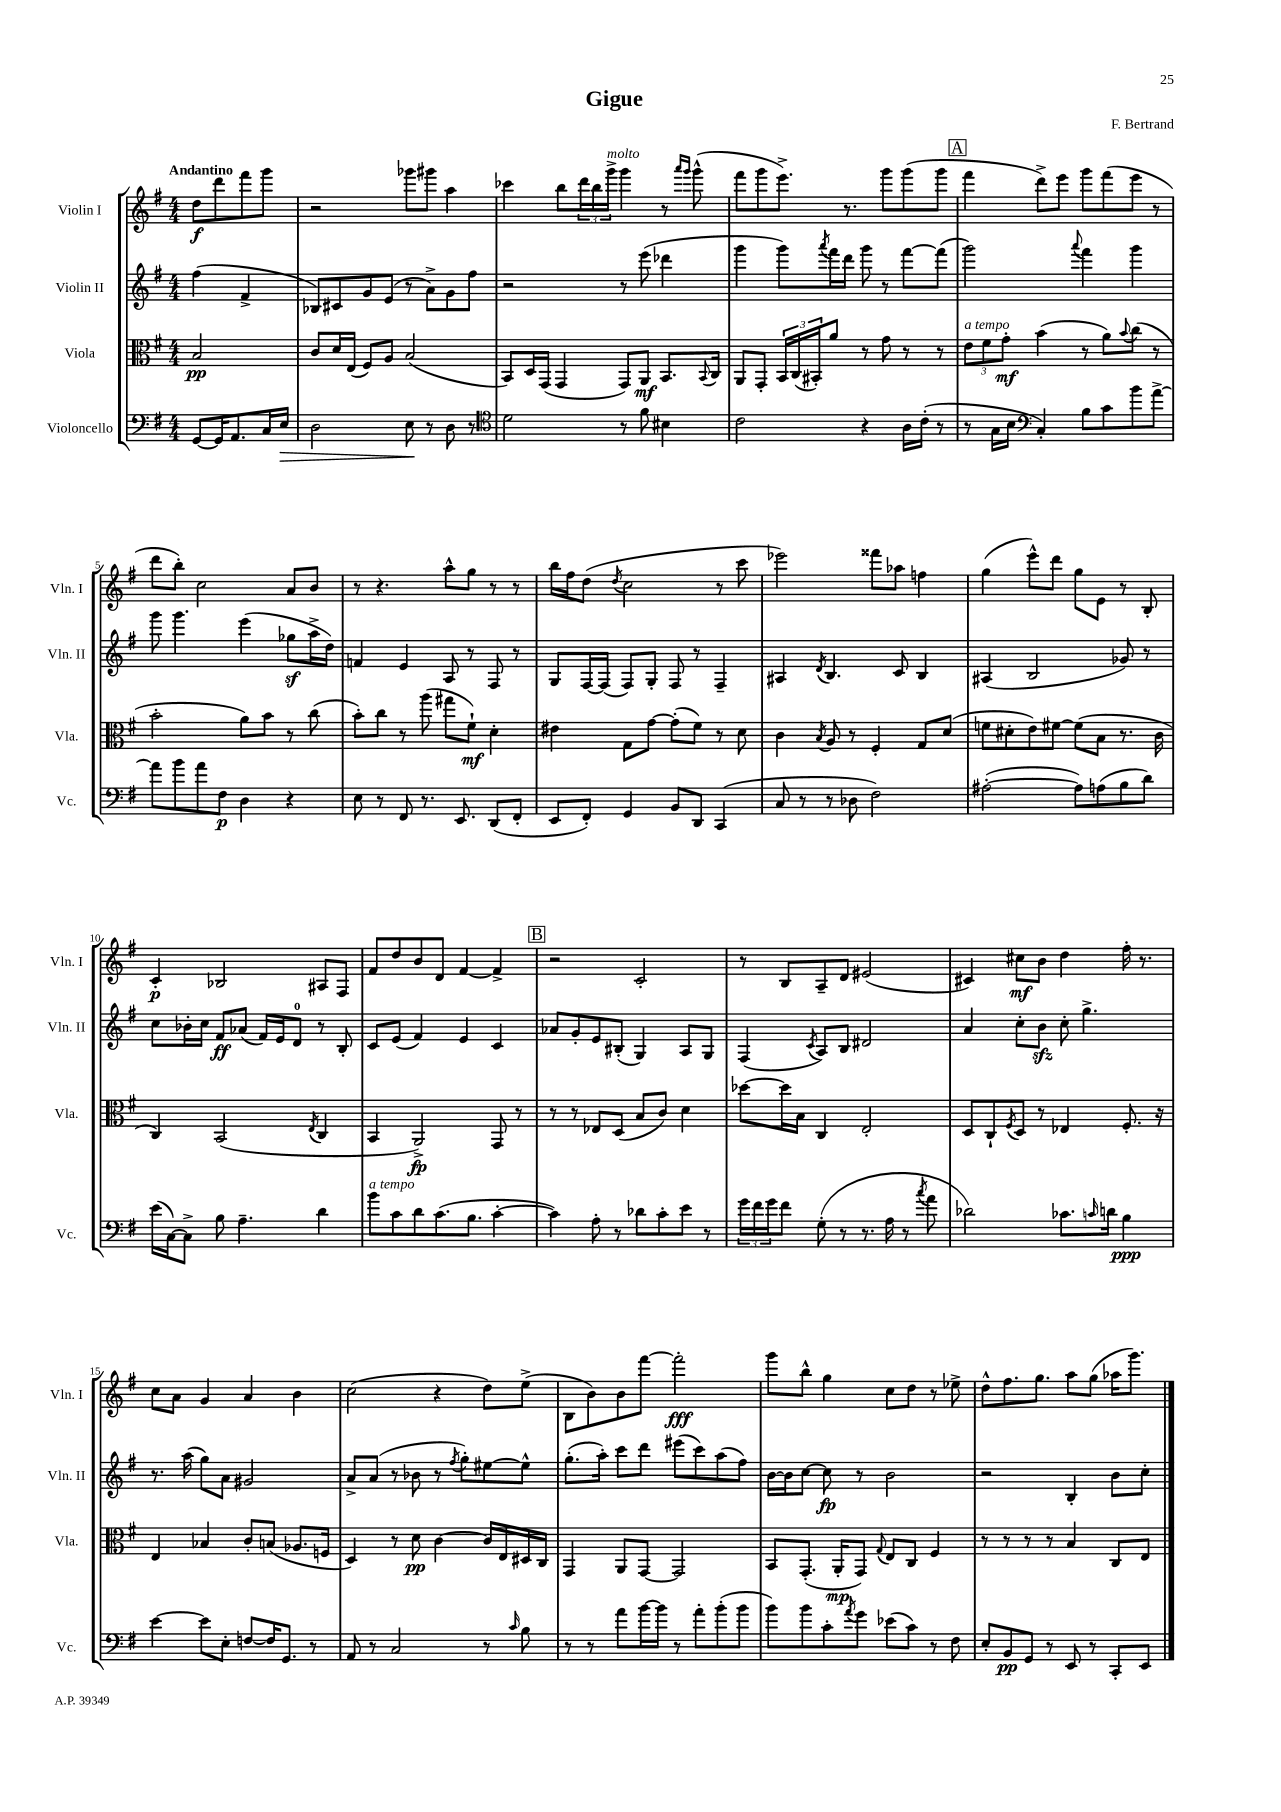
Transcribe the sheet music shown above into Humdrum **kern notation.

**kern	**dynam	**kern	**dynam	**kern	**dynam	**kern	**dynam
*part4	*part4	*part3	*part3	*part2	*part2	*part1	*part1
*staff4	*staff4	*staff3	*staff3	*staff2	*staff2	*staff1	*staff1
*I"Violoncello	*	*I"Viola	*	*I"Violin II	*	*I"Violin I	*
*I'Vc.	*	*I'Vla.	*	*I'Vln. II	*	*I'Vln. I	*
*clefF4	*	*clefC3	*	*clefG2	*	*clefG2	*
*k[f#]	*	*k[f#]	*	*k[f#]	*	*k[f#]	*
*M4/4	*	*M4/4	*	*M4/4	*	*M4/4	*
=	=	=	=	=	=	=	=
!	!	!	!	!	!	!LO:TX:a:B:t=Andantino	!
[8GG/L	.	2B/	pp	(4ff#\	.	8dd\L	f
16GG/K]	.	.	.	.	.	8ddd\	.
8.AA/	.	.	.	.	.	.	.
.	.	.	.	4f#^/	.	8fff#\	.
16C/L	.	.	.	.	.	8ggg\J	.
!	!LO:HP:b	!	!	!	!	!	!
16E/JJ	>	.	.	.	.	.	.
=1	=1	=1	=1	=1	=1	=1	=1
2D\	.	8c/L	.	8B-X/L)	.	2r	.
.	.	16d/L	.	8c#X/	.	.	.
.	.	(16E/JJ	.	.	.	.	.
.	.	8F#/L)	.	8g/	.	.	.
.	.	8A/J	.	(8e/J	.	.	.
8E\	.	(2B/	.	8r	.	8ggg-X\L	.
8r	]	.	.	8a^\L)	.	8ggg#X\J	.
8D\	.	.	.	8g\	.	4aa\	.
8r	.	.	.	8ff#\J	.	.	.
=2	=2	=2	=2	=2	=2	=2	=2
*clefC4	*	*	*	*	*	*	*
2d\	.	8BB/L)	.	2r	.	4ccc-X\	.
.	.	16D/L	.	.	.	.	.
.	.	(16GG/JJ	.	.	.	.	.
.	.	4GG/	.	.	.	8bb\L	.
.	.	.	.	.	.	24ddd\L	.
.	.	.	.	.	.	24bb\	.
!	!	!	!	!	!	!LO:TX:a:i:t=molto	!
.	.	.	.	.	.	24ggg^\JJ	.
8r	.	8GG/L)	.	8r	.	4ggg\	.
8f#\	.	8AA/J	mf	(8eee\	.	.	.
4B#X\	.	8.BB/L	.	4ddd-X\	.	8r	.
.	.	.	.	.	.	16qqaaa/LL	.
.	.	.	.	.	.	16qqggg/JJ	.
.	.	.	.	.	.	(8ggg^^\	.
.	.	8qqBB/	.	.	.	.	.
.	.	16C/Jk	.	.	.	.	.
=3	=3	=3	=3	=3	=3	=3	=3
2c\	.	8AA/L	.	4ggg\	.	8fff#\L	.
.	.	8GG'/J	.	.	.	8ggg\	.
.	.	24BB/LL	.	8ggg\L)	.	8.eee^\J)	.
.	.	(24C/	.	.	.	.	.
.	.	24BB#X'/J)	.	.	.	.	.
.	.	.	.	8qaaa/	.	.	.
.	.	8a/J	.	16fff#\L	.	.	.
.	.	.	.	16ddd\JJ	.	8.r	.
4r	.	8r	.	8ggg\	.	.	.
.	.	8g\	.	8r	.	8ggg\L	.
16A\LL	.	8r	.	[8fff#\L	.	(8ggg\	.
(16c'\JJ	.	.	.	.	.	.	.
8r	.	8r	.	(8fff#\J]	.	8ggg\J	.
!!LO:REH:place=s1:t=A
=4	=4	=4	=4	=4	=4	=4	=4
!	!	!LO:TX:a:i:t=a tempo	!	!	!	!	!
8r	.	12e\L	.	2ggg\)	.	4fff#\	.
.	.	12f#\	.	.	.	.	.
16G\LL	.	.	.	.	.	.	.
.	.	12g'\J	mf	.	.	.	.
16B\JJ	.	.	.	.	.	.	.
*clefF4	*	*	*	*	*	*	*
4C'/)	.	(4b\	.	.	.	8ddd^\L)	.
.	.	.	.	.	.	8eee\J	.
.	.	.	.	8qqaaa/	.	.	.
8B\L	.	8r	.	4fff#\	.	8ggg\L	.
8c\	.	8a\L)	.	.	.	(8fff#\	.
.	.	8qqb/	.	.	.	.	.
8b\	.	(8cc\J	.	4ggg\	.	8eee\J	.
[8a^\J	.	8r	.	.	.	8r	.
!!LO:LB:g=z
=5	=5	=5	=5	=5	=5	=5	=5
8a\L]	.	2b'\	.	8ggg\	.	8ddd\L	.
8b\	.	.	.	4.ggg\	.	8bb'\J)	.
8a\	.	.	.	.	.	2cc\	.
8F#\J	p	.	.	.	.	.	.
4D\	.	8a\L)	.	(4eee\	.	.	.
.	.	8b\J	.	.	.	.	.
4r	.	8r	.	8gg-Xz\L	.	8a/L	.
.	.	(8cc\	.	16aa^\L	.	8b/J	.
.	.	.	.	16dd\JJ)	.	.	.
=6	=6	=6	=6	=6	=6	=6	=6
8E\	.	8b'\L)	.	4fn/	.	8r	.
8r	.	8cc\J	.	.	.	4.r	.
8FF#/	.	8r	.	4e/	.	.	.
8.r	.	(8aa\	.	.	.	.	.
.	.	8gg#X\L	.	8A/	.	8aa^^\L	.
8.EE/	.	.	.	.	.	.	.
.	.	8f#`\J)	mf	8r	.	8gg\J	.
(8DD/L	.	4d'\	.	8F#/	.	8r	.
8FF#'/J	.	.	.	8r	.	8r	.
=7	=7	=7	=7	=7	=7	=7	=7
8EE/L	.	4e#X\	.	8G/L	.	16bb\LL	.
.	.	.	.	.	.	16ff#\J	.
8FF#'/J)	.	.	.	[16F#/L	.	(8dd\J	.
.	.	.	.	(16F#/JJ]	.	.	.
.	.	.	.	.	.	8qdd/	.
4GG/	.	8G\L	.	8F#/L)	.	2cc\	.
.	.	[8g\J	.	8G'/J	.	.	.
8BB/L	.	(8g'\L]	.	8F#/	.	.	.
8DD/J	.	8f#\J)	.	8r	.	.	.
(4CC/	.	8r	.	4F#~/	.	8r	.
.	.	8d\	.	.	.	8ccc\	.
=8	=8	=8	=8	=8	=8	=8	=8
8C/	.	4c\	.	4A#X/	.	2eee-X\)	.
8r	.	.	.	.	.	.	.
.	.	8qB/	.	8qd/	.	.	.
8r	.	8A/	.	4.B/	.	.	.
8D-X\	.	8r	.	.	.	.	.
2F#\)	.	4F#'/	.	.	.	8fff##X\L	.
.	.	.	.	8c/	.	8aa-X\J	.
.	.	8G/L	.	4B/	.	4ffn\	.
.	.	(8d/J	.	.	.	.	.
=9	=9	=9	=9	=9	=9	=9	=9
([2A#X'\	.	8fn\L	.	(4A#X/	.	(4gg\	.
.	.	8d#X'\	.	.	.	.	.
.	.	8e\)	.	2B/	.	8eee^^\L)	.
.	.	[8f#X\J	.	.	.	8ddd\J	.
8A#\L])	.	(8f#\L]	.	.	.	8gg\L	.
(8An\	.	8B\J	.	.	.	8e\J	.
8B\	.	8.r	.	8g-X/)	.	8r	.
8d\J)	.	.	.	8r	.	8B'/	.
.	.	16c\	.	.	.	.	.
!!LO:LB:g=z
=10	=10	=10	=10	=10	=10	=10	=10
(16e\LL	.	4C/)	.	8cc\L	.	4c'/	p
[16C\J)	.	.	.	.	.	.	.
8C^\J]	.	.	.	16b-X'\L	.	.	.
.	.	.	.	16cc\JJ	.	.	.
8B\	.	(2BB/	.	8f#/L	ff	2B-X/	.
4.A~\	.	.	.	(8a-X/J	.	.	.
.	.	.	.	16f#/LL)	.	.	.
.	.	.	.	16e/J	.	.	.
.	.	.	.	8d/J	.	.	.
.	.	8qE/	.	.	.	.	.
4d\	.	4C/	.	8r	.	8A#X/L	.
.	.	.	.	8B'/	.	8F#/J	.
=11	=11	=11	=11	=11	=11	=11	=11
!LO:TX:a:i:t=a tempo	!	!	!	!	!	!	!
8b\L	.	4BB/	.	8c/L	.	8f#/L	.
8c\	.	.	.	(8e/J	.	8dd/	.
8d\	.	2AA^/)	fp	4f#/)	.	8b/	.
(8.c\	.	.	.	.	.	8d/J	.
.	.	.	.	4e/	.	[4f#/	.
8.B\J	.	.	.	.	.	.	.
[4c'\	.	8GG/	.	4c/	.	4f#^/]	.
.	.	8r	.	.	.	.	.
!!LO:REH:place=s1:t=B
=12	=12	=12	=12	=12	=12	=12	=12
4c\])	.	8r	.	8a-X/L	.	2r	.
.	.	8r	.	8g'/	.	.	.
8A'\	.	8E-X/L	.	8e/	.	.	.
8r	.	(8D/J	.	(8B#X'/J	.	.	.
8d-X\L	.	8B/L	.	4G/)	.	2c'/	.
8c'\	.	8c/J)	.	.	.	.	.
8e\J	.	4d\	.	8A/L	.	.	.
8r	.	.	.	8G/J	.	.	.
=13	=13	=13	=13	=13	=13	=13	=13
24g\LL	.	[8dd-X\L	.	(4F#/	.	8r	.
24f#\	.	.	.	.	.	.	.
24g\J	.	.	.	.	.	.	.
8f#\J	.	16dd-\L]	.	.	.	8B/L	.
.	.	16B\JJ	.	.	.	.	.
.	.	.	.	8qc/	.	.	.
(8G'\	.	4C/	.	8A/L)	.	8A~/	.
8r	.	.	.	8B/J	.	8d/J	.
8.r	.	2E'/	.	2d#X/	.	(2e#X/	.
16A\	.	.	.	.	.	.	.
8r	.	.	.	.	.	.	.
8qcc/	.	.	.	.	.	.	.
8a\	.	.	.	.	.	.	.
=14	=14	=14	=14	=14	=14	=14	=14
2d-X\)	.	8D/L	.	4a/	.	4c#X/)	.
.	.	8C`/	.	.	.	.	.
.	.	8qF#/	.	.	.	.	.
.	.	8D/J	.	8cc'\L	.	8cc#X\L	mf
.	.	8r	.	8bzz\J	.	8b\J	.
8.c-X\L	.	4E-X/	.	8cc'\	.	4dd\	.
.	.	.	.	4.gg^\	.	.	.
16qqcn/	.	.	.	.	.	.	.
16dn\Jk	.	.	.	.	.	.	.
4B\	ppp	8.F#'/	.	.	.	16ff#'\	.
.	.	.	.	.	.	8.r	.
.	.	16r	.	.	.	.	.
!!LO:LB:g=z
=15	=15	=15	=15	=15	=15	=15	=15
[4e\	.	4E/	.	8.r	.	8cc\L	.
.	.	.	.	.	.	8a\J	.
.	.	.	.	(16aa\	.	.	.
8e\L]	.	4B-X/	.	8gg\L)	.	4g/	.
8E'\J	.	.	.	8a\J	.	.	.
[8Fn/L	.	8c'/L	.	2g#X/	.	4a/	.
16F/K]	.	(8Bn/J	.	.	.	.	.
8.GG/J	.	.	.	.	.	.	.
.	.	8.A-X/L	.	.	.	4b\	.
8r	.	.	.	.	.	.	.
.	.	16Fn/Jk	.	.	.	.	.
=16	=16	=16	=16	=16	=16	=16	=16
8AA/	.	4D/)	.	8a^/L	.	(2cc\	.
8r	.	.	.	(8a/J	.	.	.
2C/	.	8r	.	8r	.	.	.
.	.	8d\	pp	8b-X\	.	.	.
.	.	[4c\	.	8r	.	4r	.
.	.	.	.	8qff#/	.	.	.
.	.	.	.	8gg'\L)	.	.	.
8r	.	16c/LL]	.	[8ee#X\	.	8dd\L)	.
.	.	16E/	.	.	.	.	.
16qqc/	.	.	.	.	.	.	.
8B\	.	16D#X/	.	8ee#^^\J]	.	(8ee^\J	.
.	.	16C/JJ	.	.	.	.	.
=17	=17	=17	=17	=17	=17	=17	=17
8r	.	4GG/	.	(8.gg'\L	.	8B\L	.
8r	.	.	.	.	.	8b\)	.
.	.	.	.	16aa'\Jk)	.	.	.
8a\L	.	8AA/L	.	8ccc\L	.	8b\	.
[16b\L	.	[8GG/J	.	8ddd\J	.	[8fff#\J	.
16b\JJ]	.	.	.	.	.	.	.
8r	.	2GG/]	.	(8eee#X\L	.	2fff#'\]	fff
8a'\L	.	.	.	8ccc\)	.	.	.
(8b'\	.	.	.	(8aa\	.	.	.
8b\J	.	.	.	8ff#\J)	.	.	.
=18	=18	=18	=18	=18	=18	=18	=18
8b\L)	.	8BB/L	.	[16b\LL	.	8ggg\L	.
.	.	.	.	16b\J]	.	.	.
8b\	.	(8.GG'/J	.	[8cc\J	.	8bb^^\J	.
8c'\	.	.	.	8cc\]	fp	4gg\	.
.	.	16AA'/KL	mp	.	.	.	.
8qa/	.	.	.	.	.	.	.
8g\J	.	8GG/J)	.	8r	.	.	.
.	.	8qqG/	.	.	.	.	.
(8e-X\L	.	8E/L	.	2b\	.	8cc\L	.
8c\J)	.	8C/J	.	.	.	8dd\J	.
8r	.	4F#/	.	.	.	8r	.
8F#\	.	.	.	.	.	8ee-X^\	.
=19	=19	=19	=19	=19	=19	=19	=19
8E'/L	.	8r	.	2r	.	8dd^^\L	.
8BB/	pp	8r	.	.	.	8.ff#\	.
8GG/J	.	8r	.	.	.	.	.
.	.	.	.	.	.	8.gg\J	.
8r	.	8r	.	.	.	.	.
8EE/	.	4B/	.	4B'/	.	8aa\L	.
8r	.	.	.	.	.	(8gg\J	.
8CC'/L	.	8C/L	.	8b\L	.	16aa-X\KL	.
.	.	.	.	.	.	8.ggg\J)	.
8EE/J	.	8E/J	.	8cc'\J	.	.	.
==	==	==	==	==	==	==	==
*-	*-	*-	*-	*-	*-	*-	*-
